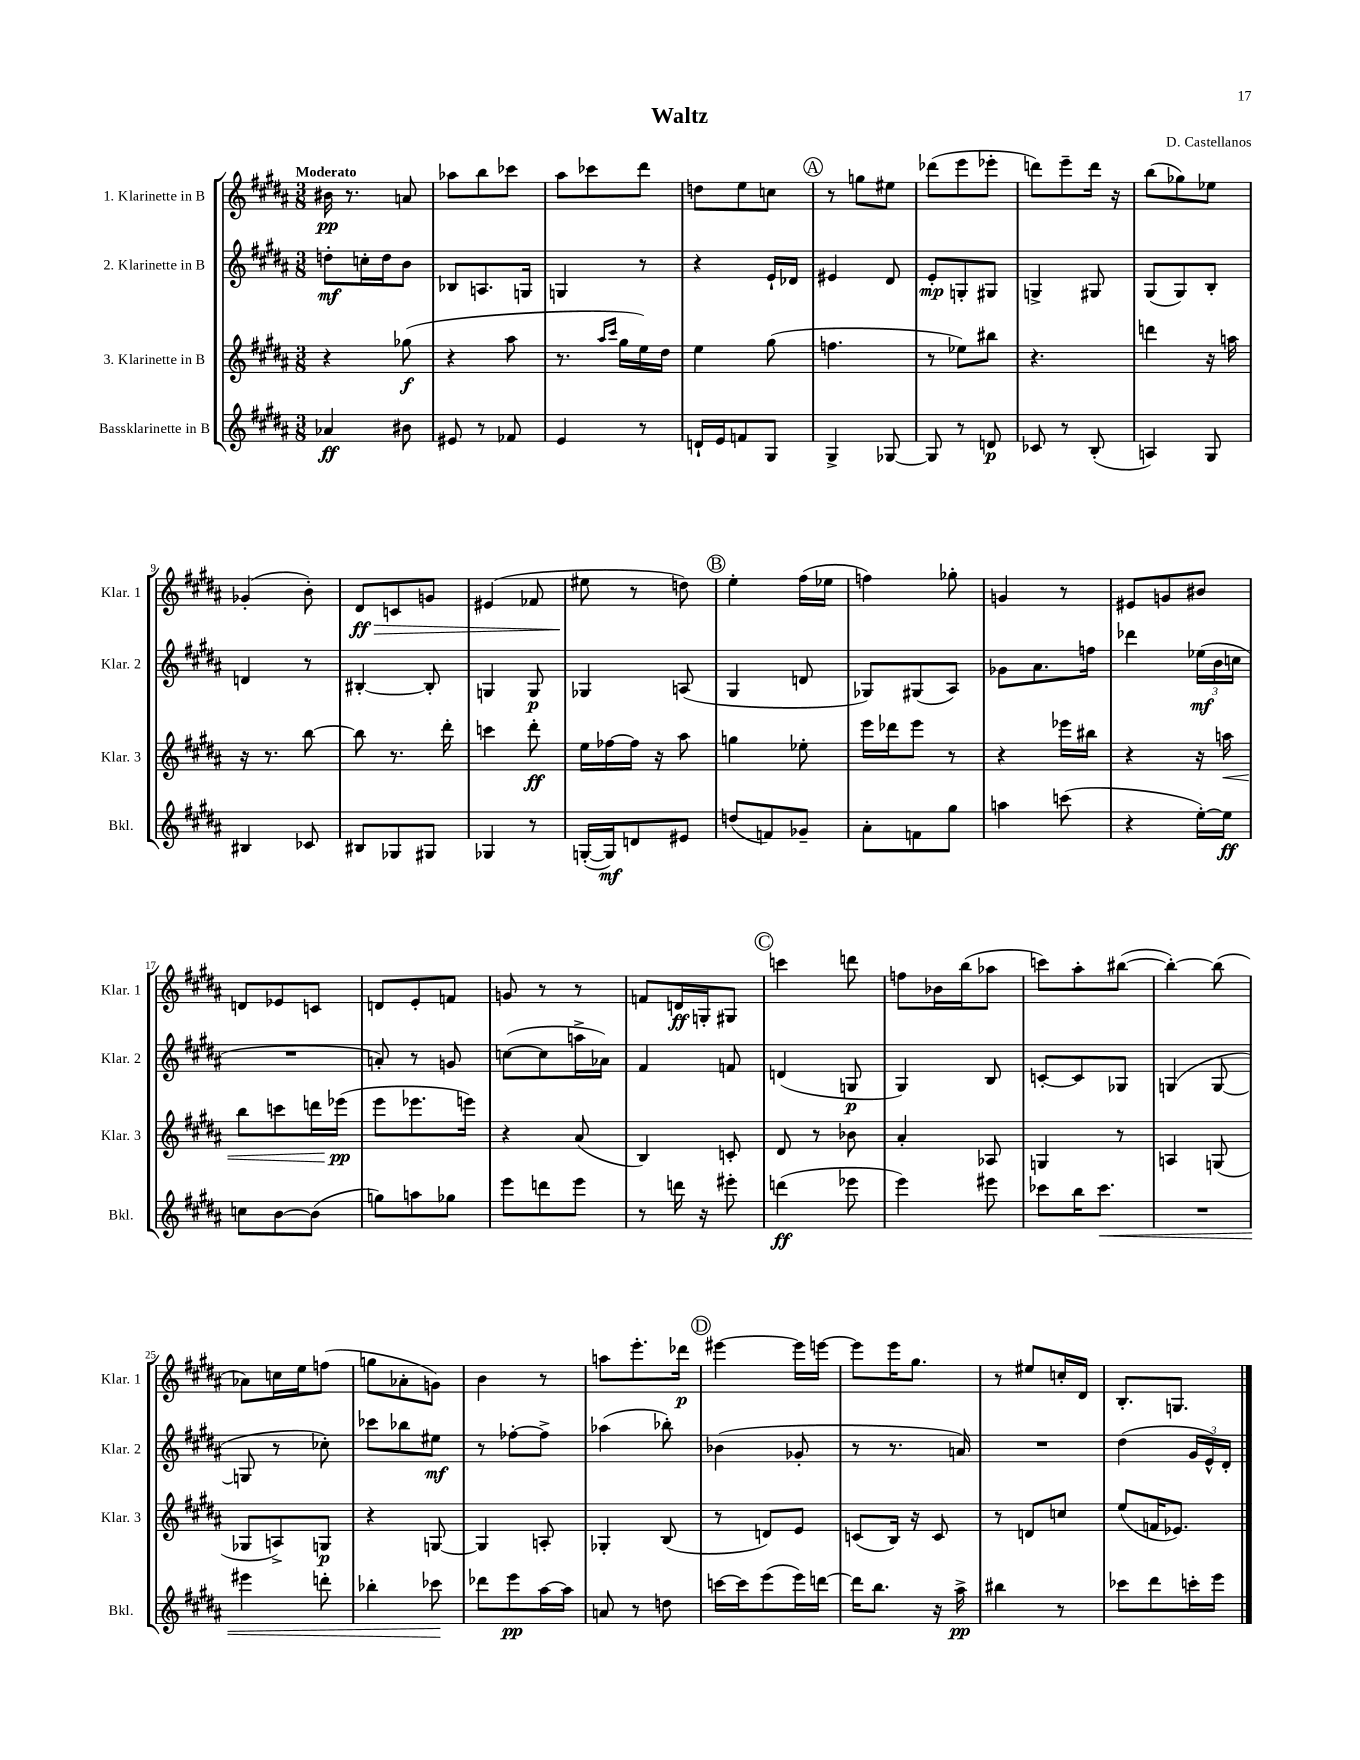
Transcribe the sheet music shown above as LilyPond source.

\header { title = "Waltz" composer = "D. Castellanos" }
<<
\new StaffGroup <<
\new Staff = "s0" \with { instrumentName = "1. Klarinette in B" shortInstrumentName = "Klar. 1" } {
    \clef treble \key b \major \numericTimeSignature \time 3/8 \tempo "Moderato"
    \autoBeamOff bis'16\pp r8. a'8 |
    aes''8[ b''8 ces'''8] |
    ais''8[ ces'''8 dis'''8] |
    d''8[ e''8 c''8] |
    \mark \markup { \circle "A" } r8 g''8[ eis''8] |
    des'''8[( e'''8 ees'''8]-. |
    d'''8[) e'''8-- d'''16] r16 |
    b''8[( ges''8) ees''8] |
    ges'4-.( b'8-.) |
    dis'8[\ff\> c'8 g'8] |
    eis'4( fes'8 |
    eis''8\! r8 d''8) |
    \mark \markup { \circle "B" } e''4-. fis''16[( ees''16] |
    f''4) ges''8-. |
    g'4 r8 |
    eis'8[ g'8 bis'8] |
    d'8[ ees'8 c'8] |
    d'8[ e'8-. f'8] |
    g'8 r8 r8 |
    f'8[ d'16\ff g16-. gis8] |
    \mark \markup { \circle "C" } c'''4 d'''8 |
    f''8[ bes'16 b''16( aes''8] |
    c'''8[) ais''8-. bis''8]~( |
    bis''4~-.) bis''8( |
    aes'8[) c''16 e''16 f''8]( |
    g''8[ aes'8-. g'8]) |
    b'4 r8 |
    a''8[ e'''8.-. des'''16]\p |
    \mark \markup { \circle "D" } eis'''4~ eis'''16[ e'''16]~ |
    e'''8[ e'''16 gis''8.] |
    r8 eis''8[ c''16-. dis'16] |
    b8.[-. g8.] \bar "|." |
}
\new Staff = "s1" \with { instrumentName = "2. Klarinette in B" shortInstrumentName = "Klar. 2" } {
    \clef treble \key b \major \numericTimeSignature \time 3/8
    \autoBeamOff d''8[-.\mf c''16-. d''16 b'8] |
    bes8[ a8. g16] |
    g4 r8 |
    r4 e'16[-! des'16] |
    \mark \markup { \circle "A" } eis'4 dis'8 |
    e'8[-.\mp g8-. gis8] |
    g4-> gis8 |
    gis8[( gis8) b8]-. |
    d'4 r8 |
    bis4~-. bis8-. |
    g4 g8\p |
    ges4 a8( |
    \mark \markup { \circle "B" } gis4 d'8 |
    ges8[) gis8( ais8]) |
    ges'8[ ais'8. f''16] |
    des'''4 \tuplet 3/2 { ees''16[\mf( b'16 c''16] } |
    R4. |
    a'8-.) r8 g'8 |
    c''8[~( c''8 a''16-> aes'16]) |
    fis'4 f'8 |
    \mark \markup { \circle "C" } d'4( g8\p |
    gis4) b8 |
    c'8[~-. c'8 ges8] |
    g4( g8~ |
    g8 r8 ces''8-.) |
    ces'''8[ bes''8 eis''8]\mf |
    r8 fes''8[~-. fes''8]-> |
    aes''4( bes''8-.) |
    \mark \markup { \circle "D" } bes'4( ges'8-. |
    r8 r8. a'16) |
    R4. |
    dis''4( \tuplet 3/2 { gis'16[ e'16-^) dis'16]-. } \bar "|." |
}
\new Staff = "s2" \with { instrumentName = "3. Klarinette in B" shortInstrumentName = "Klar. 3" } {
    \clef treble \key b \major \numericTimeSignature \time 3/8
    \autoBeamOff r4 ges''8\f( |
    r4 ais''8 |
    r8. \grace { ais''16[ cis'''16] } gis''16[ e''16) dis''16] |
    e''4 gis''8( |
    \mark \markup { \circle "A" } f''4. |
    r8 ees''8[) bis''8] |
    r4. |
    d'''4 r16 a''16 |
    r16 r8. b''8~ |
    b''8 r8. dis'''16-. |
    c'''4 dis'''8-.\ff |
    e''16[ fes''16~ fes''16] r16 ais''8 |
    \mark \markup { \circle "B" } g''4 ees''8-. |
    e'''16[ des'''16 e'''8] r8 |
    r4 ees'''16[ bis''16] |
    r4 r16 a''16\< |
    b''8[ c'''8 d'''16 ees'''16]\pp\!( |
    e'''8[ ees'''8. e'''16]) |
    r4 ais'8( |
    b4) c'8-. |
    \mark \markup { \circle "C" } dis'8 r8 bes'8 |
    ais'4-. aes8 |
    g4 r8 |
    a4 g8( |
    ges8[ a8->) g8]\p |
    r4 g8~ |
    g4 a8-. |
    ges4-. b8( |
    \mark \markup { \circle "D" } r8 d'8[) e'8] |
    c'8[( b16]) r16 c'8 |
    r8 d'8[ c''8] |
    e''8[( f'16 ees'8.]) \bar "|." |
}
\new Staff = "s3" \with { instrumentName = "Bassklarinette in B" shortInstrumentName = "Bkl." } {
    \clef treble \key b \major \numericTimeSignature \time 3/8
    \autoBeamOff aes'4\ff bis'8 |
    eis'8 r8 fes'8 |
    e'4 r8 |
    d'16[-! e'16 f'8 gis8] |
    \mark \markup { \circle "A" } gis4-> ges8~ |
    ges8 r8 d'8\p |
    ces'8 r8 b8-.( |
    a4) gis8 |
    bis4 ces'8 |
    bis8[ ges8 gis8] |
    ges4 r8 |
    g16[~-.( g16\mf) d'8 eis'8] |
    \mark \markup { \circle "B" } d''8[( f'8) ges'8]-- |
    ais'8[-. f'8 gis''8] |
    a''4 c'''8( |
    r4 e''16[~-.) e''16]\ff |
    c''8[ b'8~ b'8]( |
    g''8[) a''8 ges''8] |
    e'''8[ d'''8 e'''8] |
    r8 d'''16 r16 eis'''8-. |
    \mark \markup { \circle "C" } d'''4\ff( ees'''8 |
    e'''4) eis'''8 |
    ces'''8[ b''16 ces'''8.]\< |
    R4. |
    eis'''4 d'''8-. |
    bes''4-. ces'''8\! |
    des'''8[ e'''8\pp ais''16~ ais''16] |
    a'8 r8 d''8 |
    \mark \markup { \circle "D" } c'''16[~ c'''16 e'''8( e'''16) d'''16]~ |
    d'''16[ b''8.] r16 ais''16->\pp |
    bis''4 r8 |
    ces'''8[ dis'''8 c'''16-. e'''16] \bar "|." |
}
>>
>>
